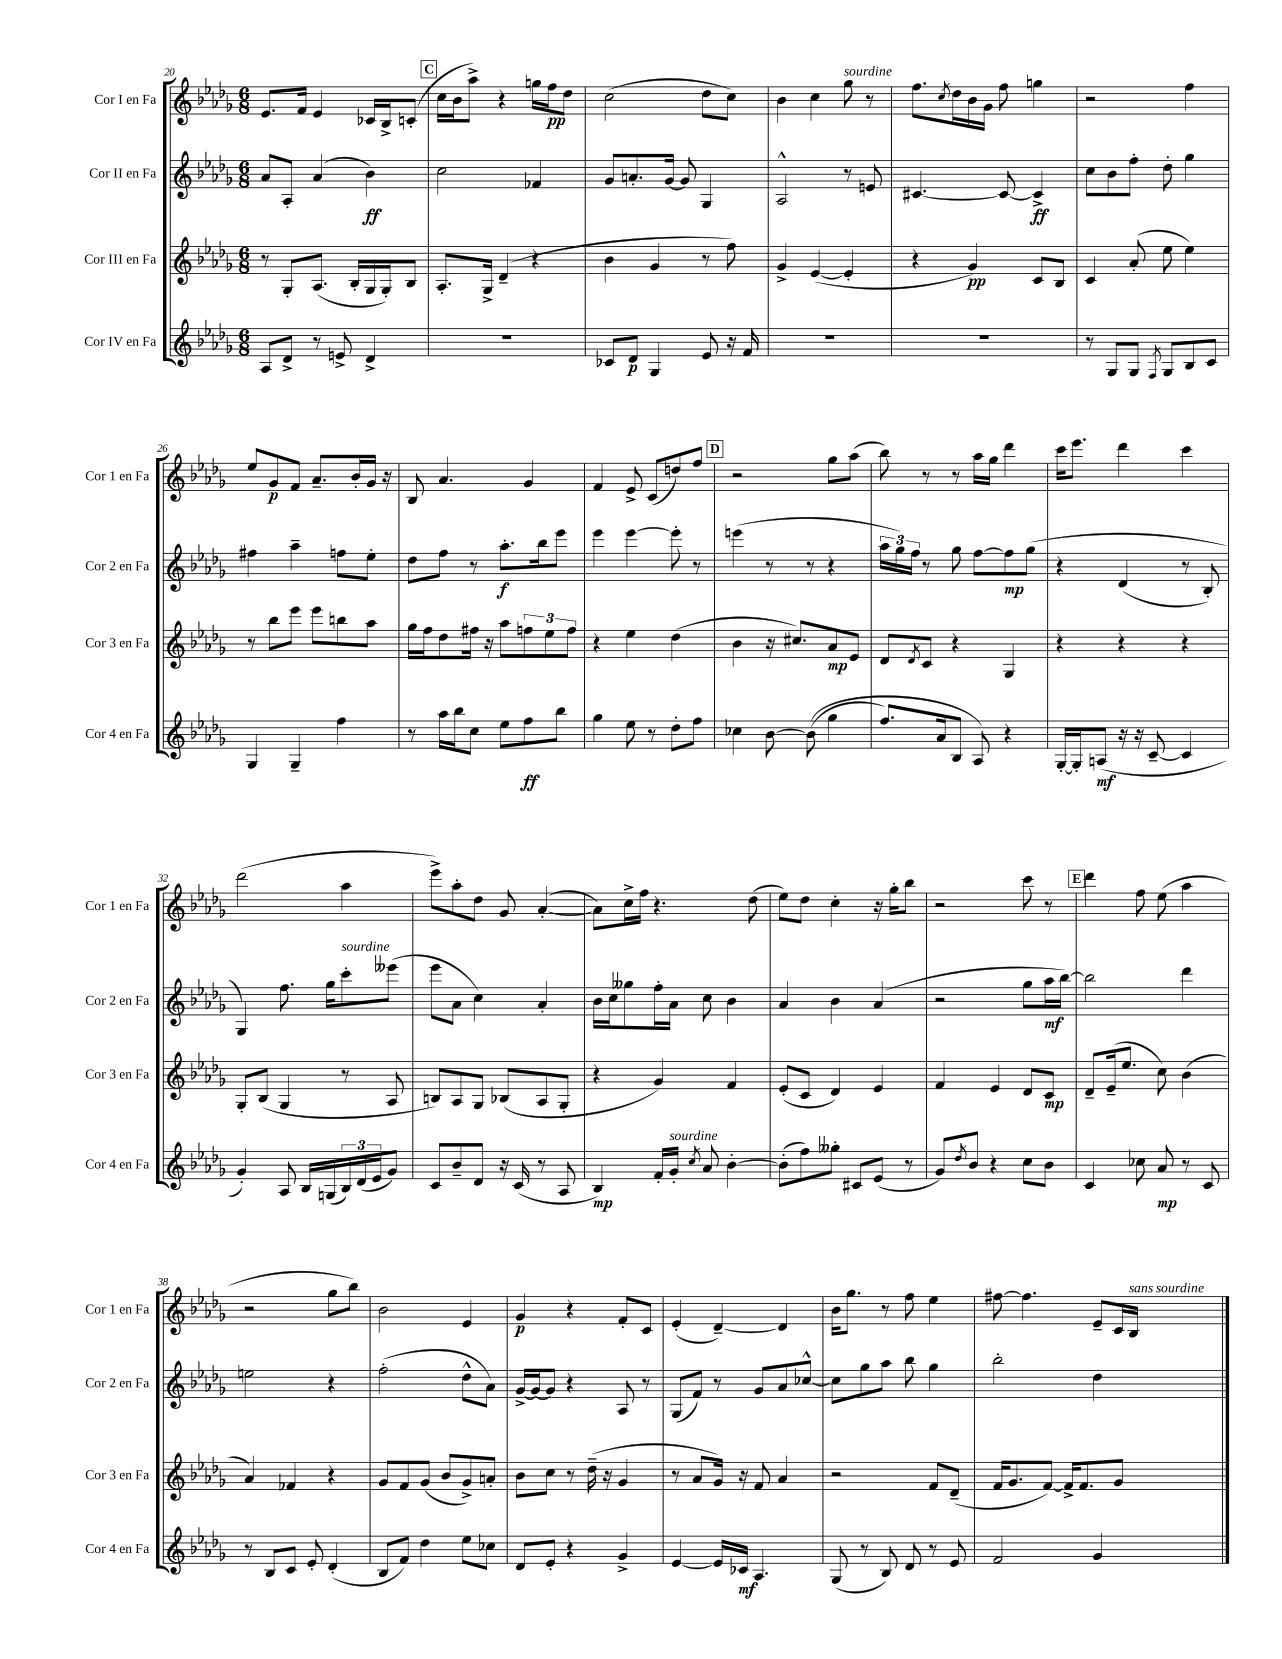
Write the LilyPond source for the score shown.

<<
\new StaffGroup <<
\new Staff = "s0" \with { instrumentName = "Cor I en Fa" shortInstrumentName = "Cor 1 en Fa" } {
    \clef treble \key des \major \numericTimeSignature \time 6/8
    ees'8. f'16 ees'4 ces'16 bes16-> c'8-.( |
    \mark \markup { \box "C" } c''16 bes'16 aes''8->) r4 g''16 f''16\pp des''8 |
    c''2( des''8 c''8) |
    bes'4 c''4 ges''8^\markup { \italic "sourdine" } r8 |
    f''8. \acciaccatura { c''8 } des''16 bes'16 ges'16 f''8 g''4 |
    r2 f''4 |
    ees''8 ges'8\p f'8 aes'8.-- bes'16-. ges'16 r16 |
    bes8 aes'4. ges'4 |
    f'4 ees'8-> c'8( d''8) f''8 |
    \mark \markup { \box "D" } r2 ges''8 aes''8( |
    bes''8) r8 r8 aes''16 ges''16 des'''4 |
    c'''16 ees'''8. des'''4 c'''4 |
    des'''2( aes''4 |
    ees'''8->) aes''8-. des''8 ges'8 aes'4~-.( |
    aes'8) c''16-> f''16 r4. des''8( |
    ees''8) des''8 c''4-. r16 ges''16-. bes''8 |
    r2 c'''8 r8 |
    \mark \markup { \box "E" } des'''4 f''8 ees''8( aes''4 |
    r2 ges''8 bes''8) |
    bes'2 ees'4 |
    ges'4\p r4 f'8-. c'8 |
    ees'4-.( des'4~--) des'4 |
    bes'16 ges''8. r8 f''8 ees''4 |
    fis''8~ fis''4. ees'8-- c'16 bes16^\markup { \italic "sans sourdine" } \bar "|." |
}
\new Staff = "s1" \with { instrumentName = "Cor II en Fa" shortInstrumentName = "Cor 2 en Fa" } {
    \clef treble \key des \major \numericTimeSignature \time 6/8
    aes'8 aes8-. aes'4( bes'4\ff) |
    \mark \markup { \box "C" } c''2 fes'4 |
    ges'8 a'8.-. ges'16~ ges'8 ges4 |
    aes2-^ r8 e'8 |
    cis'4.~ cis'8~ cis'4->\ff |
    c''8 bes'8 f''8-. des''8-. ges''4 |
    fis''4 aes''4-- f''8 ees''8-. |
    des''8 f''8 r8 aes''8.-.\f bes''16 ees'''8 |
    ees'''4 ees'''4~ ees'''8-. r8 |
    \mark \markup { \box "D" } e'''4( r8 r8 r4 |
    \tuplet 3/2 { aes''16 ges''16) f''16 } r8 ges''8 f''8~ f''8\mp ges''8\( |
    r4 des'4( r8 bes8-.) |
    ges4\) f''8. ges''16 c'''8-.^\markup { \italic "sourdine" } eeses'''8( |
    ees'''8 aes'8 c''4) aes'4-. |
    bes'16 c''16 geses''8 f''16-. aes'16 c''8 bes'4 |
    aes'4 bes'4 aes'4( |
    r2 ges''8 aes''16\mf bes''16~) |
    \mark \markup { \box "E" } bes''2 des'''4 |
    e''2 r4 |
    f''2-.( des''8-^ aes'8) |
    ges'16~-> ges'16~ ges'8 r4 aes8 r8 |
    ges8( f'8) r8 ges'8 aes'8 ces''8~-^ |
    ces''8 ges''8 aes''8 bes''8 ges''4 |
    bes''2-. des''4 \bar "|." |
}
\new Staff = "s2" \with { instrumentName = "Cor III en Fa" shortInstrumentName = "Cor 3 en Fa" } {
    \clef treble \key des \major \numericTimeSignature \time 6/8
    r8 ges8-. aes8.( bes16-. ges16 ges16-.) bes8 |
    \mark \markup { \box "C" } aes8.-. ges16-> des'4--( r4 |
    bes'4 ges'4 r8 f''8) |
    ges'4-> ees'4~( ees'4-. |
    r4 ges'4\pp) c'8 bes8 |
    c'4 aes'8-.( ees''8 ees''4) |
    r8 bes''8 ees'''8 ees'''8 b''8 aes''8 |
    ges''16 f''16 des''8 fis''16 r16 aes''8 \tuplet 3/2 { f''8 ees''8 f''8 } |
    r4 ees''4 des''4( |
    \mark \markup { \box "D" } bes'4 r16 cis''8.) aes'8\mp ees'8 |
    des'8 \acciaccatura { des'8 } c'8 r4 ges4 |
    r4 r4 r4 |
    ges8-. bes8( ges4 r8 aes8 |
    b8) aes8 ges8 bes8( aes8 ges8-. |
    r4 ges'4) f'4 |
    ees'8-.( c'8 des'4) ees'4 |
    f'4 ees'4 des'8 c'8\mp |
    \mark \markup { \box "E" } des'8-- ees'16--( ees''8. c''8) bes'4( |
    aes'4) fes'4 r4 |
    ges'8 f'8 ges'8( bes'8 ges'8->) a'8-. |
    bes'8 c''8 r8 des''16--( r16 ges'4 |
    r8 aes'8 ges'16) r16 f'8 aes'4 |
    r2 f'8 des'8--( |
    f'16 ges'8. f'8~) f'16-> f'8. ges'8 \bar "|." |
}
\new Staff = "s3" \with { instrumentName = "Cor IV en Fa" shortInstrumentName = "Cor 4 en Fa" } {
    \clef treble \key des \major \numericTimeSignature \time 6/8
    aes8 des'8-> r8 e'8-> des'4-> |
    \mark \markup { \box "C" } R2. |
    ces'8 des'8\p ges4 ees'8 r16 f'16 |
    R2. |
    R2. |
    r8 ges8 ges8 \acciaccatura { f8 } ges8 bes8 c'8 |
    ges4 ges4-- f''4 |
    r8 aes''16 bes''16 c''8 ees''8 f''8\ff bes''8 |
    ges''4 ees''8 r8 des''8-. f''8 |
    \mark \markup { \box "D" } ces''4 bes'8~ bes'8(\( ges''4 |
    f''8.) aes'16 bes8 aes8\) r4 |
    ges16~-. ges16-. a8\mf( r16 r16 c'8~-- c'4 |
    ges'4-.) aes8 bes16 g16( \tuplet 3/2 { bes16) des'16( ees'16 } ges'8) |
    c'8 bes'8-- des'8 r16 c'16( r8 aes8 |
    bes4\mp) f'16-. ges'16-.^\markup { \italic "sourdine" } \acciaccatura { c''8 } aes'8 bes'4~-. |
    bes'8-.( f''8) geses''8-. cis'8 ees'8( r8 |
    ges'8) \acciaccatura { des''8 } bes'8 r4 c''8 bes'8 |
    \mark \markup { \box "E" } c'4 ces''8 aes'8\mp r8 c'8 |
    r8 bes8 c'8 ees'8-. des'4-.( |
    bes8 f'8) des''4 ees''8 ces''8 |
    des'8 ees'8-. r4 ges'4-> |
    ees'4~ ees'16 ces'16\mf aes4. |
    ges8( r8 bes8) des'8 r8 ees'8 |
    f'2 ges'4 \bar "|." |
}
>>
>>
\layout { \context { \Score currentBarNumber = #20 } }
